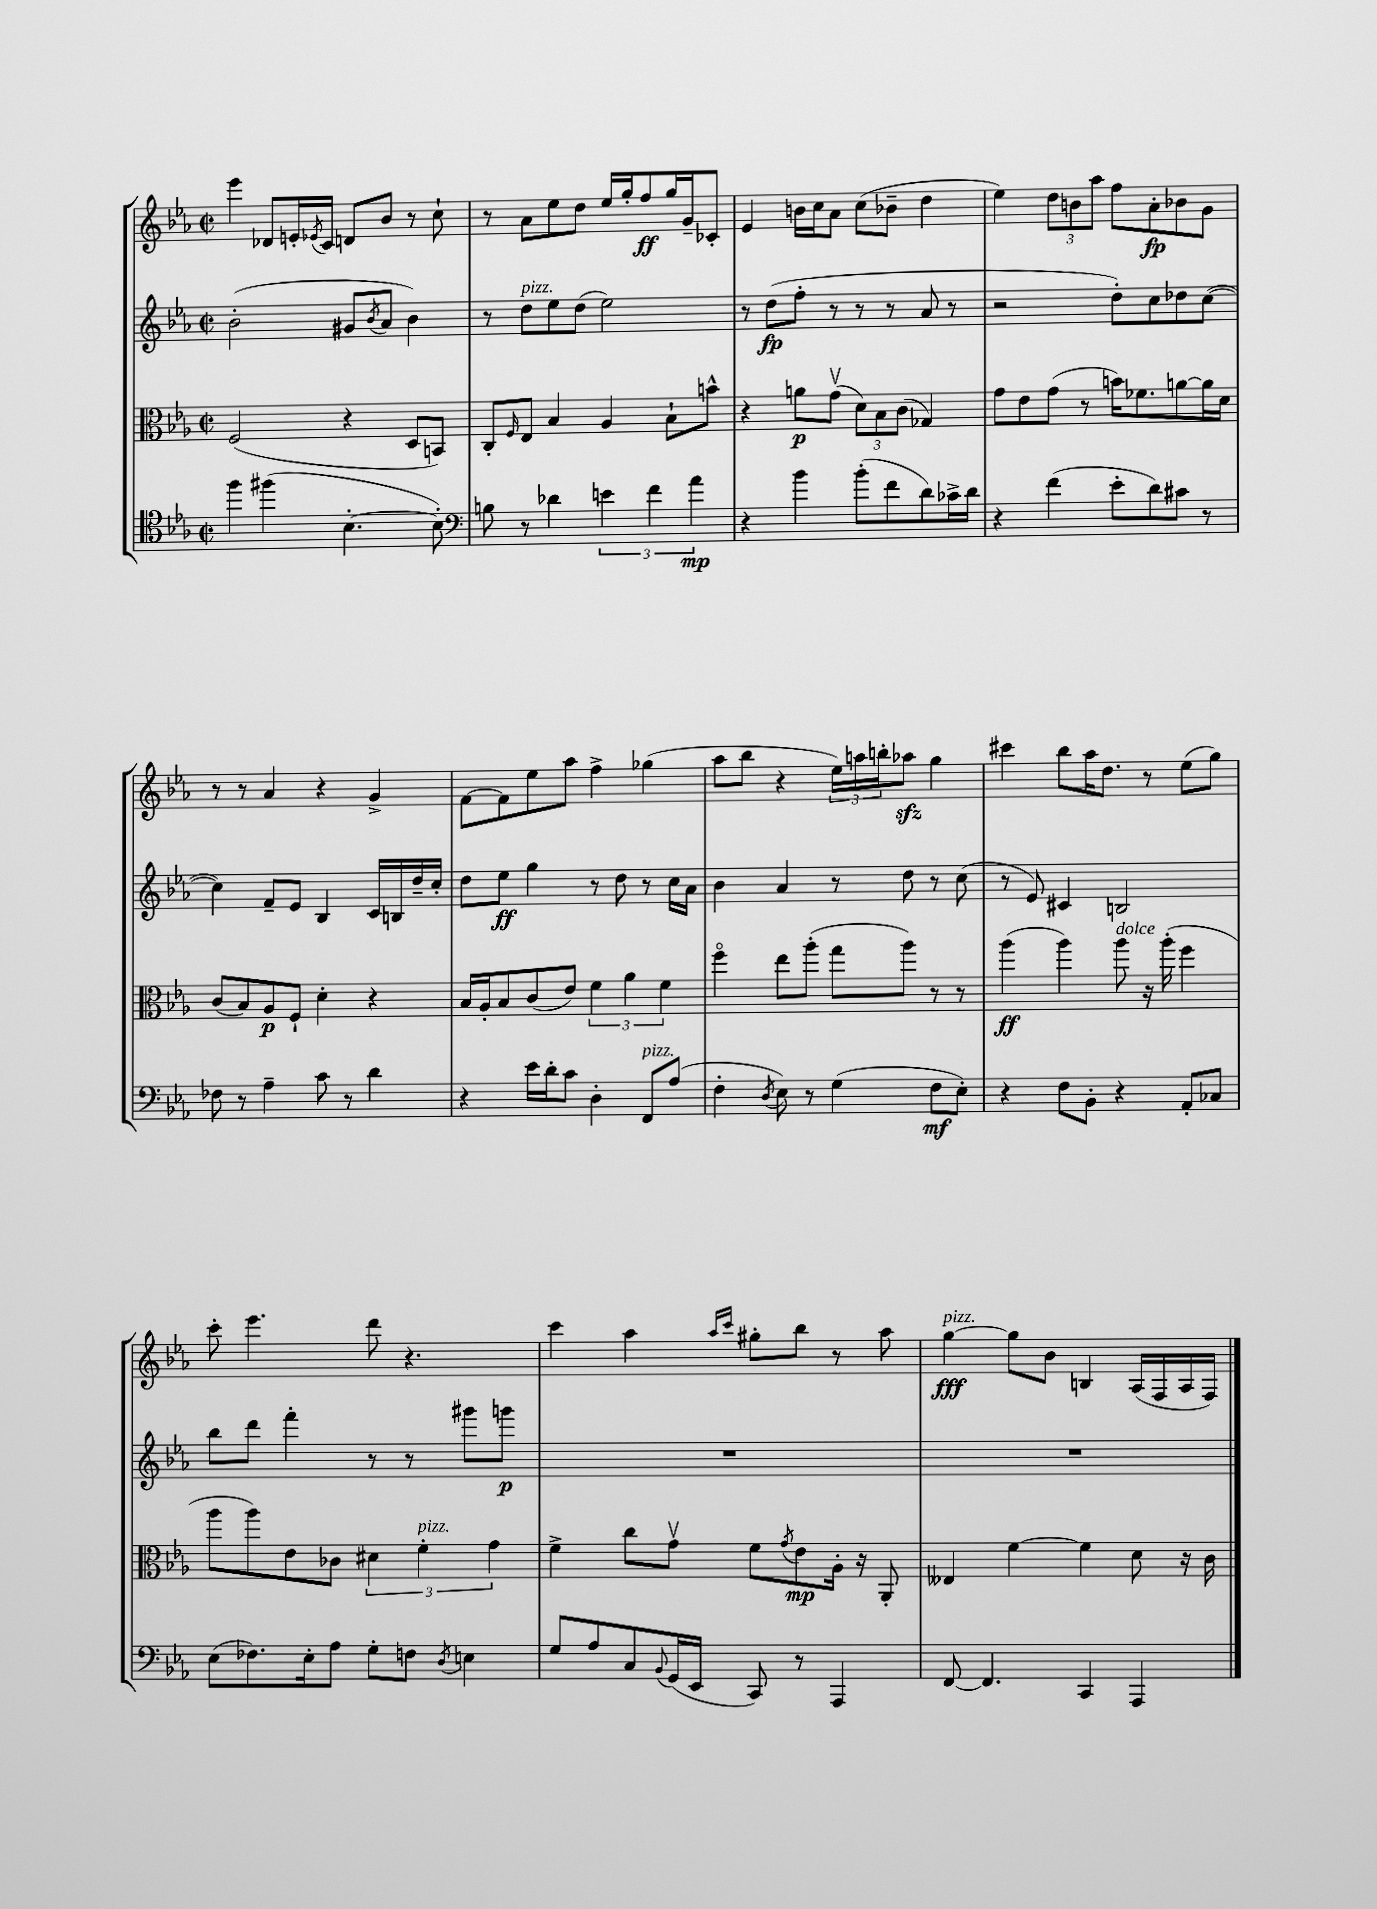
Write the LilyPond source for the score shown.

<<
\new StaffGroup <<
\new Staff = "s0" {
    \clef treble \key ees \major \defaultTimeSignature \time 2/2
    ees'''4 des'8 e'16-. \acciaccatura { ees'8 } c'16 d'8 bes'8 r8 c''8-! |
    r8 aes'8 ees''8 d''8 ees''16 g''16-. f''8\ff g''16 g'16-- ces'8-. |
    ees'4 b'16 c''16 aes'8 c''8( bes'8-- d''4 |
    ees''4) \tuplet 3/2 { d''8 b'8 aes''8 } f''8 aes'8-.\fp bes'8 g'8 |
    r8 r8 aes'4 r4 g'4-> |
    f'8~ f'8 ees''8 aes''8 f''4-> ges''4( |
    aes''8 bes''8 r4 \tuplet 3/2 { ees''16) a''16 b''16-. } aes''8\sfz g''4 |
    cis'''4 bes''8 aes''16 d''8. r8 ees''8( g''8) |
    c'''8-. ees'''4. d'''8 r4. |
    c'''4 aes''4 \grace { aes''16 c'''16 } gis''8-. bes''8 r8 aes''8 |
    g''4~\fff^\markup { \italic "pizz." } g''8 bes'8 b4 aes16( f16 aes16 f16) \bar "|." |
}
\new Staff = "s1" {
    \clef treble \key ees \major \defaultTimeSignature \time 2/2
    bes'2-.( gis'8 \acciaccatura { bes'8 } aes'8 bes'4) |
    r8 d''8^\markup { \italic "pizz." } ees''8 d''8( ees''2) |
    r8 d''8\fp( f''8-. r8 r8 r8 aes'8 r8 |
    r2 d''8-.) c''8 des''8 c''8~( |
    c''4) f'8-- ees'8 bes4 c'16 b16 d''16-- c''16-. |
    d''8 ees''8\ff g''4 r8 d''8 r8 c''16 aes'16 |
    bes'4 aes'4 r8 d''8 r8 c''8( |
    r8 ees'8) cis'4 b2 |
    bes''8 d'''8 f'''4-. r8 r8 gis'''8 g'''8\p |
    R1 |
    R1 \bar "|." |
}
\new Staff = "s2" {
    \clef alto \key ees \major \defaultTimeSignature \time 2/2
    f2( r4 d8 b,8) |
    c8-. \grace { f16 } ees8 bes4 aes4 bes8-! b'8-^ |
    r4 a'8\p g'8\upbow( \tuplet 3/2 { d'8) bes8 c'8( } ges4) |
    g'8 ees'8 g'8( r8 b'16) fes'8. a'8~ a'16 d'16 |
    c'8( bes8) aes8\p f8-! d'4-. r4 |
    bes16 aes16-. bes8 c'8( ees'8) \tuplet 3/2 { f'4 aes'4 f'4 } |
    f''4\flageolet ees''8 aes''8-.( g''8 aes''8) r8 r8 |
    aes''4\ff( aes''4) aes''8^\markup { \italic "dolce" } r16 aes''16-.( f''4 |
    aes''8 aes''8) ees'8 ces'8 \tuplet 3/2 { dis'4 f'4-.^\markup { \italic "pizz." } g'4 } |
    f'4-> c''8 g'8\upbow f'8 \acciaccatura { g'8 } ees'8\mp aes16-. r16 aes,8-. |
    eeses4 f'4~ f'4 d'8 r16 c'16 \bar "|." |
}
\new Staff = "s3" {
    \clef tenor \key ees \major \defaultTimeSignature \time 2/2
    f''4 fis''4( bes4.~-. bes8-.) |
    \clef bass b8 r8 des'4 \tuplet 3/2 { e'4 f'4 aes'4\mp } |
    r4 bes'4 bes'8-.( f'8 d'8) ces'16-> d'16 |
    r4 f'4( ees'8-. d'8) cis'8 r8 |
    fes8 r8 aes4-- c'8 r8 d'4 |
    r4 ees'16 d'16-. c'8 d4-. f,8^\markup { \italic "pizz." } aes8( |
    f4-. \acciaccatura { d8 } ees8) r8 g4( f8\mf ees8-.) |
    r4 f8 bes,8-. r4 aes,8-. ces8 |
    ees8( fes8.) ees16-. aes8 g8-. f8 \acciaccatura { d8 } e4 |
    g8 aes8 c8 \appoggiatura { bes,8 } g,16( ees,16 c,8) r8 aes,,4 |
    f,8~ f,4. c,4 aes,,4 \bar "|." |
}
>>
>>
\layout { \context { \Score \remove "Bar_number_engraver" } }
